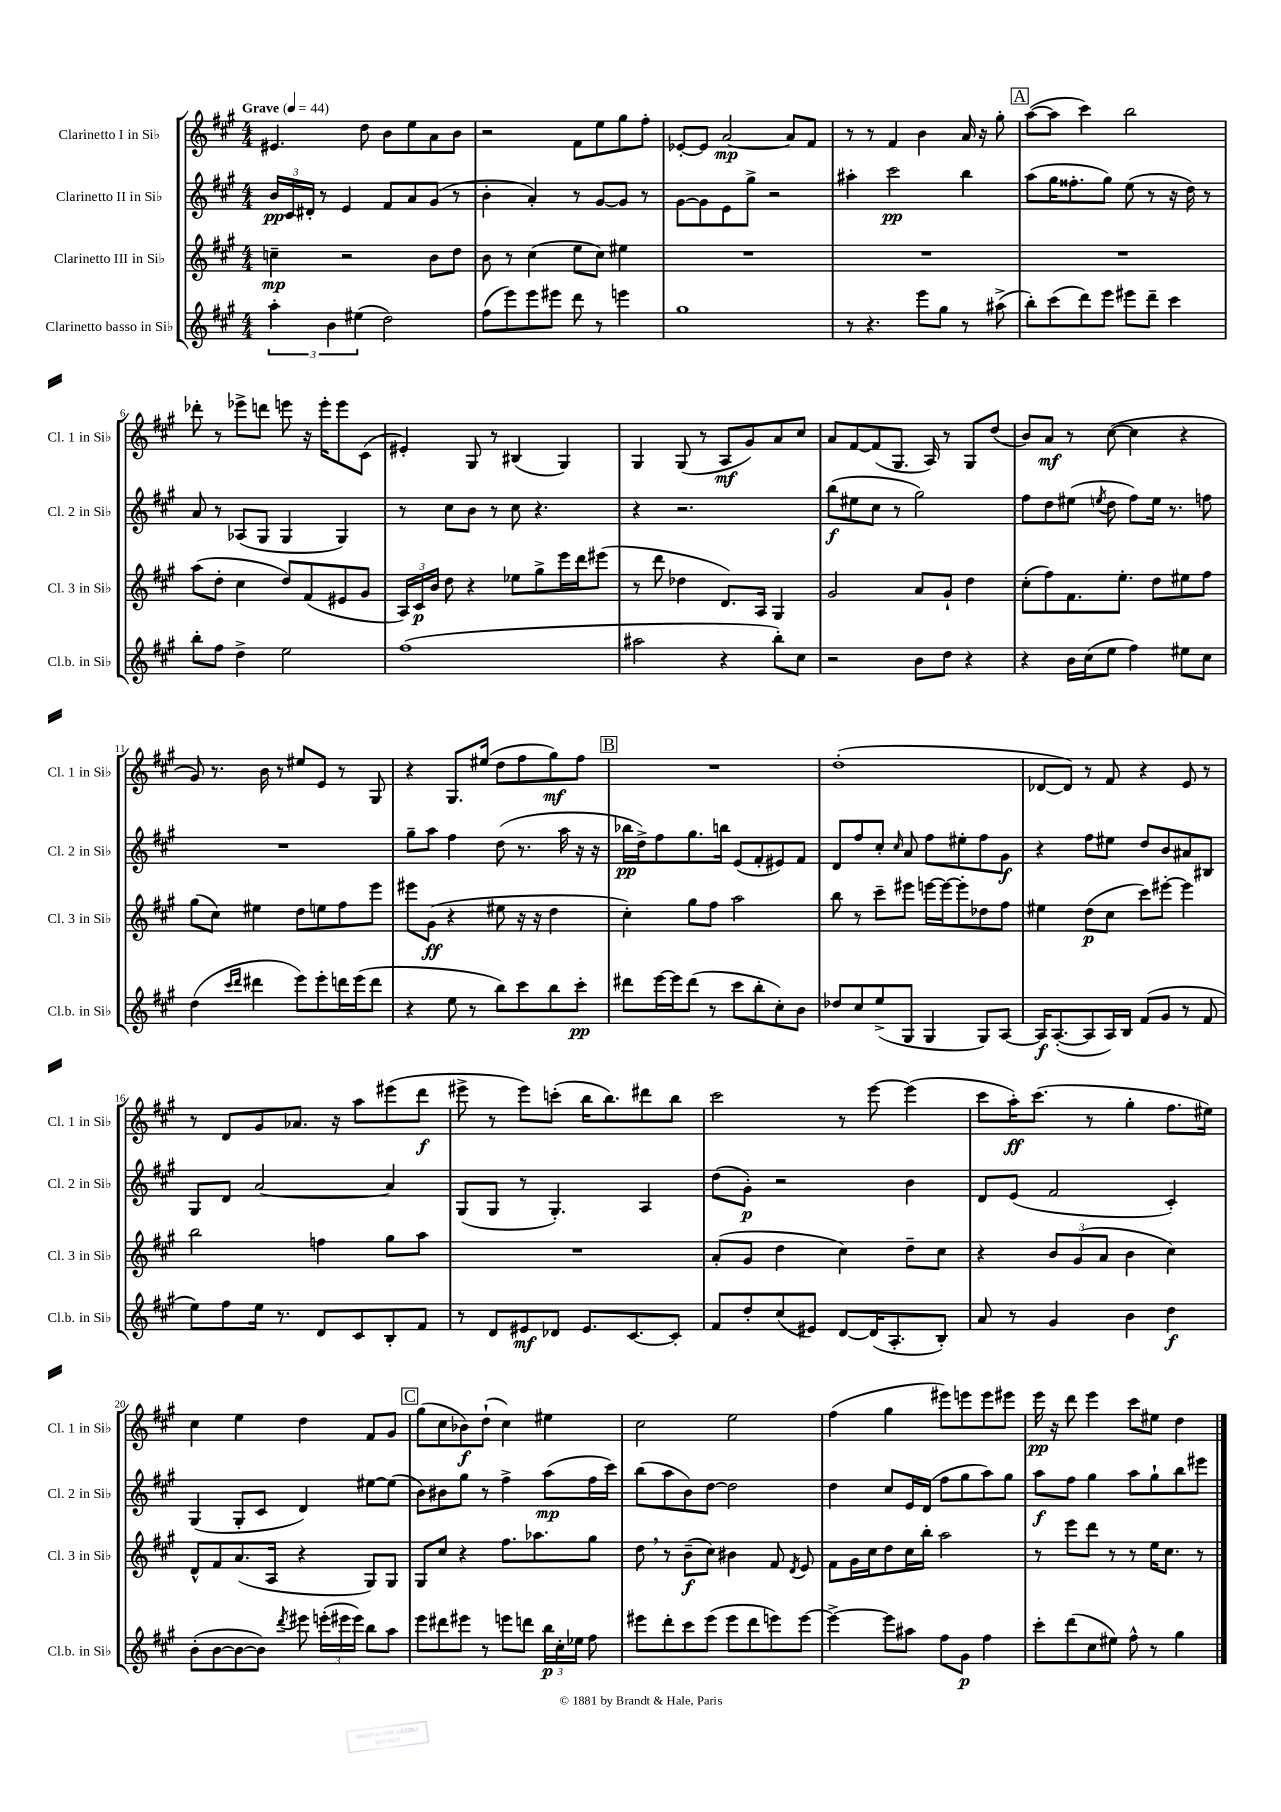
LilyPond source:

<<
\new StaffGroup <<
\new Staff = "s0" \with { instrumentName = "Clarinetto I in Sib" shortInstrumentName = "Cl. 1 in Sib" } {
    \clef treble \key a \major \numericTimeSignature \time 4/4 \tempo "Grave" 4 = 44
    \autoBeamOff eis'4. d''8 b'8[ e''8 a'8 b'8] |
    r2 fis'8[ e''8 gis''8 fis''8]-. |
    ees'8[~-. ees'8] a'2~\mp a'8[ fis'8] |
    r8 r8 fis'4 b'4 a'16 r16 gis''8-. |
    \mark \markup { \box "A" } a''8[~( a''8] cis'''4) b''2 |
    des'''8-. r8 ees'''8[-> d'''8] e'''8 r16 e'''16[-. e'''8 cis'8]( |
    eis'4-.) gis8 r8 bis4( gis4) |
    gis4 gis8( r8 a8[\mf gis'8) a'8 cis''8] |
    a'8[ fis'8~ fis'8( gis8.] a16) r8 gis8[ d''8]( |
    b'8[) a'8]\mf r8 cis''8~( cis''4 r4 |
    gis'8) r8. b'16 r8 eis''8[ e'8] r8 gis8 |
    r4 gis8.[ eis''16]( d''8[ fis''8 gis''8\mf) fis''8] |
    \mark \markup { \box "B" } R1 |
    d''1-.( |
    des'8[~ des'8]) r8 fis'8 r4 e'8 r8 |
    r8 d'8[ gis'8 aes'8.] r16 a''8[ eis'''8( d'''8]\f |
    eis'''8-> r8 eis'''8[) c'''8]-.( b''16[ b''8.) dis'''8 b''8] |
    cis'''2 r8 e'''8~ e'''4( |
    cis'''8[ a''16-.\ff) cis'''8.]( r8 gis''4-. fis''8.[ eis''16]) |
    cis''4 e''4 d''4 fis'8[ gis'8] |
    \mark \markup { \box "C" } gis''8[( cis''8 bes'8\f) d''8]-!( cis''4) eis''4 |
    cis''2 e''2 |
    fis''4( gis''4 eis'''8[) e'''8 e'''8 eis'''8] |
    e'''16\pp r16 d'''8 e'''4 cis'''8[ eis''8] d''4 \bar "|." |
}
\new Staff = "s1" \with { instrumentName = "Clarinetto II in Sib" shortInstrumentName = "Cl. 2 in Sib" } {
    \clef treble \key a \major \numericTimeSignature \time 4/4
    \autoBeamOff \tuplet 3/2 { b'16[\pp cis'16 dis'16]-. } r8 e'4 fis'8[ a'8 gis'8]( r8 |
    b'4-. a'4-.) r8 gis'8[~ gis'8] r8 |
    gis'8[~ gis'8 e'8 gis''8]-> r2 |
    ais''4-. cis'''2\pp b''4 |
    \mark \markup { \box "A" } a''8[( gis''16 fisis''8.-. gis''8]) e''8( r8 r16 d''16) r8 |
    a'8 r8 aes8[( gis8] gis4 gis4) |
    r8 cis''8[ b'8] r8 cis''8 r4. |
    r4 r2. |
    b''8[\f( eis''8 cis''8] r8 gis''2) |
    fis''8[ d''8 eis''8]( \acciaccatura { e''8 } d''8 fis''8[) e''16] r8. f''8 |
    R1 |
    gis''8[-- a''8] fis''4 d''8( r8. a''16 r16 r16 |
    \mark \markup { \box "B" } bes''16[\pp d''16->) fis''8 gis''8. b''16] e'8[( fis'8-. eis'8) fis'8] |
    d'8[ fis''8 cis''8]-. \grace { cis''16 } a'8 fis''8[ eis''8-. fis''8 gis'8]\f |
    r4 fis''8[ eis''8] d''8[ b'8 ais'8 bis8] |
    gis8[ d'8] a'2~ a'4 |
    gis8[( gis8] r8 gis4.-.) a4 |
    d''8[( gis'8]-.\p) r2 b'4 |
    d'8[ e'8]( fis'2 cis'4-.) |
    gis4( gis8[-. cis'8] d'4) eis''8[~ eis''8]( |
    \mark \markup { \box "C" } b'8[) bis'8 gis''8] r8 fis''4-> a''8[\mp( fis''16 cis'''16]) |
    b''8[( a''8 b'8) d''8]~ d''2 |
    d''4 cis''8[ e'16 d'16]( fis''8[ gis''8 a''8) gis''8] |
    a''8[\f fis''8] gis''4 a''8[ gis''8-! b''8 eis'''8] \bar "|." |
}
\new Staff = "s2" \with { instrumentName = "Clarinetto III in Sib" shortInstrumentName = "Cl. 3 in Sib" } {
    \clef treble \key a \major \numericTimeSignature \time 4/4
    \autoBeamOff c''4--\mp r2 b'8[ d''8] |
    b'8 r8 cis''4( e''8[ cis''8]) eis''4 |
    R1 |
    R1 |
    \mark \markup { \box "A" } R1 |
    a''8[( d''8]-. cis''4 d''8[) fis'8( eis'8 gis'8] |
    \tuplet 3/2 { a16[) cis'16\p b'16] } d''8 r4 ees''8[ gis''8-> e'''16 d'''16 eis'''8]( |
    r8 d'''8 des''4 d'8.[) a16] gis4 |
    gis'2 a'8[ gis'8]-! d''4 |
    cis''8[-.( fis''8) fis'8. e''8.]-. d''8[ eis''8 fis''8] |
    gis''8[( cis''8]) eis''4 d''8[ e''8 fis''8 e'''8] |
    eis'''8[ gis'8]\ff( r4 eis''8 r16 r16 d''4 |
    \mark \markup { \box "B" } cis''4-.) gis''8[ fis''8] a''2 |
    b''8 r8 cis'''8[-- eis'''8] e'''16[~ e'''16~ e'''8-. des''8 fis''8] |
    eis''4 d''8[\p( cis''8] cis'''8[) eis'''8]~-. eis'''4 |
    b''2 f''4 gis''8[ a''8] |
    R1 |
    a'8[-.( gis'8] d''4 cis''4) d''8[-- cis''8] |
    r4 \tuplet 3/2 { b'8[ gis'8( a'8] } b'4 cis''4) |
    d'8[-^ fis'8 a'8.( a16] r4 gis8[) gis8] |
    \mark \markup { \box "C" } gis8[ cis''8] r4 fis''8.[ aes''8. gis''8] |
    d''8 \breathe r8 b'8[--\f( cis''8]) bis'4 fis'8 \acciaccatura { d'8 } e'8 |
    fis'8[ gis'16 cis''16 d''8 cis''16 b''16]-. a''2 |
    r8 e'''8[ d'''8] r8 r8 e''16[ cis''8.] r8 \bar "|." |
}
\new Staff = "s3" \with { instrumentName = "Clarinetto basso in Sib" shortInstrumentName = "Cl.b. in Sib" } {
    \clef treble \key a \major \numericTimeSignature \time 4/4
    \autoBeamOff \tuplet 3/2 { a''4-. b'4 eis''4( } d''2) |
    fis''8[( e'''8) e'''8 eis'''8] d'''8 r8 e'''4 |
    gis''1 |
    r8 r4. e'''8[ gis''8] r8 ais''8->( |
    \mark \markup { \box "A" } b''8[-.) cis'''8( d'''8) e'''8] eis'''8[ d'''8]-- cis'''4 |
    b''8[-. fis''8] d''4-> e''2 |
    fis''1( |
    ais''2 r4 b''8[-.) cis''8] |
    r2 b'8[ d''8] r4 |
    r4 b'16[ cis''16( e''8] fis''4) eis''8[ cis''8] |
    d''4( \grace { cis'''16[ d'''16] } dis'''4 e'''8[) e'''8-. d'''16 e'''16( d'''8] |
    r4 e''8 r8 b''8[) cis'''8 b''8 cis'''8]-.\pp |
    \mark \markup { \box "B" } dis'''8[ e'''16~ e'''16 dis'''8]( r8 cis'''8[ b''8-. cis''8-.) b'8] |
    des''8[ cis''8 e''8->( gis8] gis4 gis8[) a8]~ |
    a16[\f a8.~-.( a8 a16) b16] fis'8[( gis'8] r8 fis'8 |
    e''8[) fis''8 e''16] r8. d'8[ cis'8 b8-. fis'8] |
    r8 d'8[ eis'8\mf des'8] eis'8.[ cis'8.~ cis'8]-. |
    fis'8[ d''8-. cis''8( eis'8]) d'8[~ d'16( a8.-. b8]-.) |
    a'8 r8 gis'4 b'4 d''4\f |
    b'8[-.( b'8~ b'8~ b'8]) \acciaccatura { d'''8 } eis'''8 \tuplet 3/2 { e'''16[-.( eis'''16 eis'''16]) } b''8[ a''8] |
    \mark \markup { \box "C" } e'''8[ dis'''8 eis'''8] r8 e'''8[ d'''8] \tuplet 3/2 { b''16[\p cis''16-. ees''16] } fis''8 |
    eis'''8[ d'''8-. cis'''8 eis'''8]( eis'''8[ d'''8 e'''8) e'''8]~ |
    e'''4~-> e'''8[ ais''8] fis''8[ gis'8]\p fis''4 |
    cis'''8[-. d'''8( cis''8 eis''8]) fis''8-^ r8 gis''4 \bar "|." |
}
>>
>>
